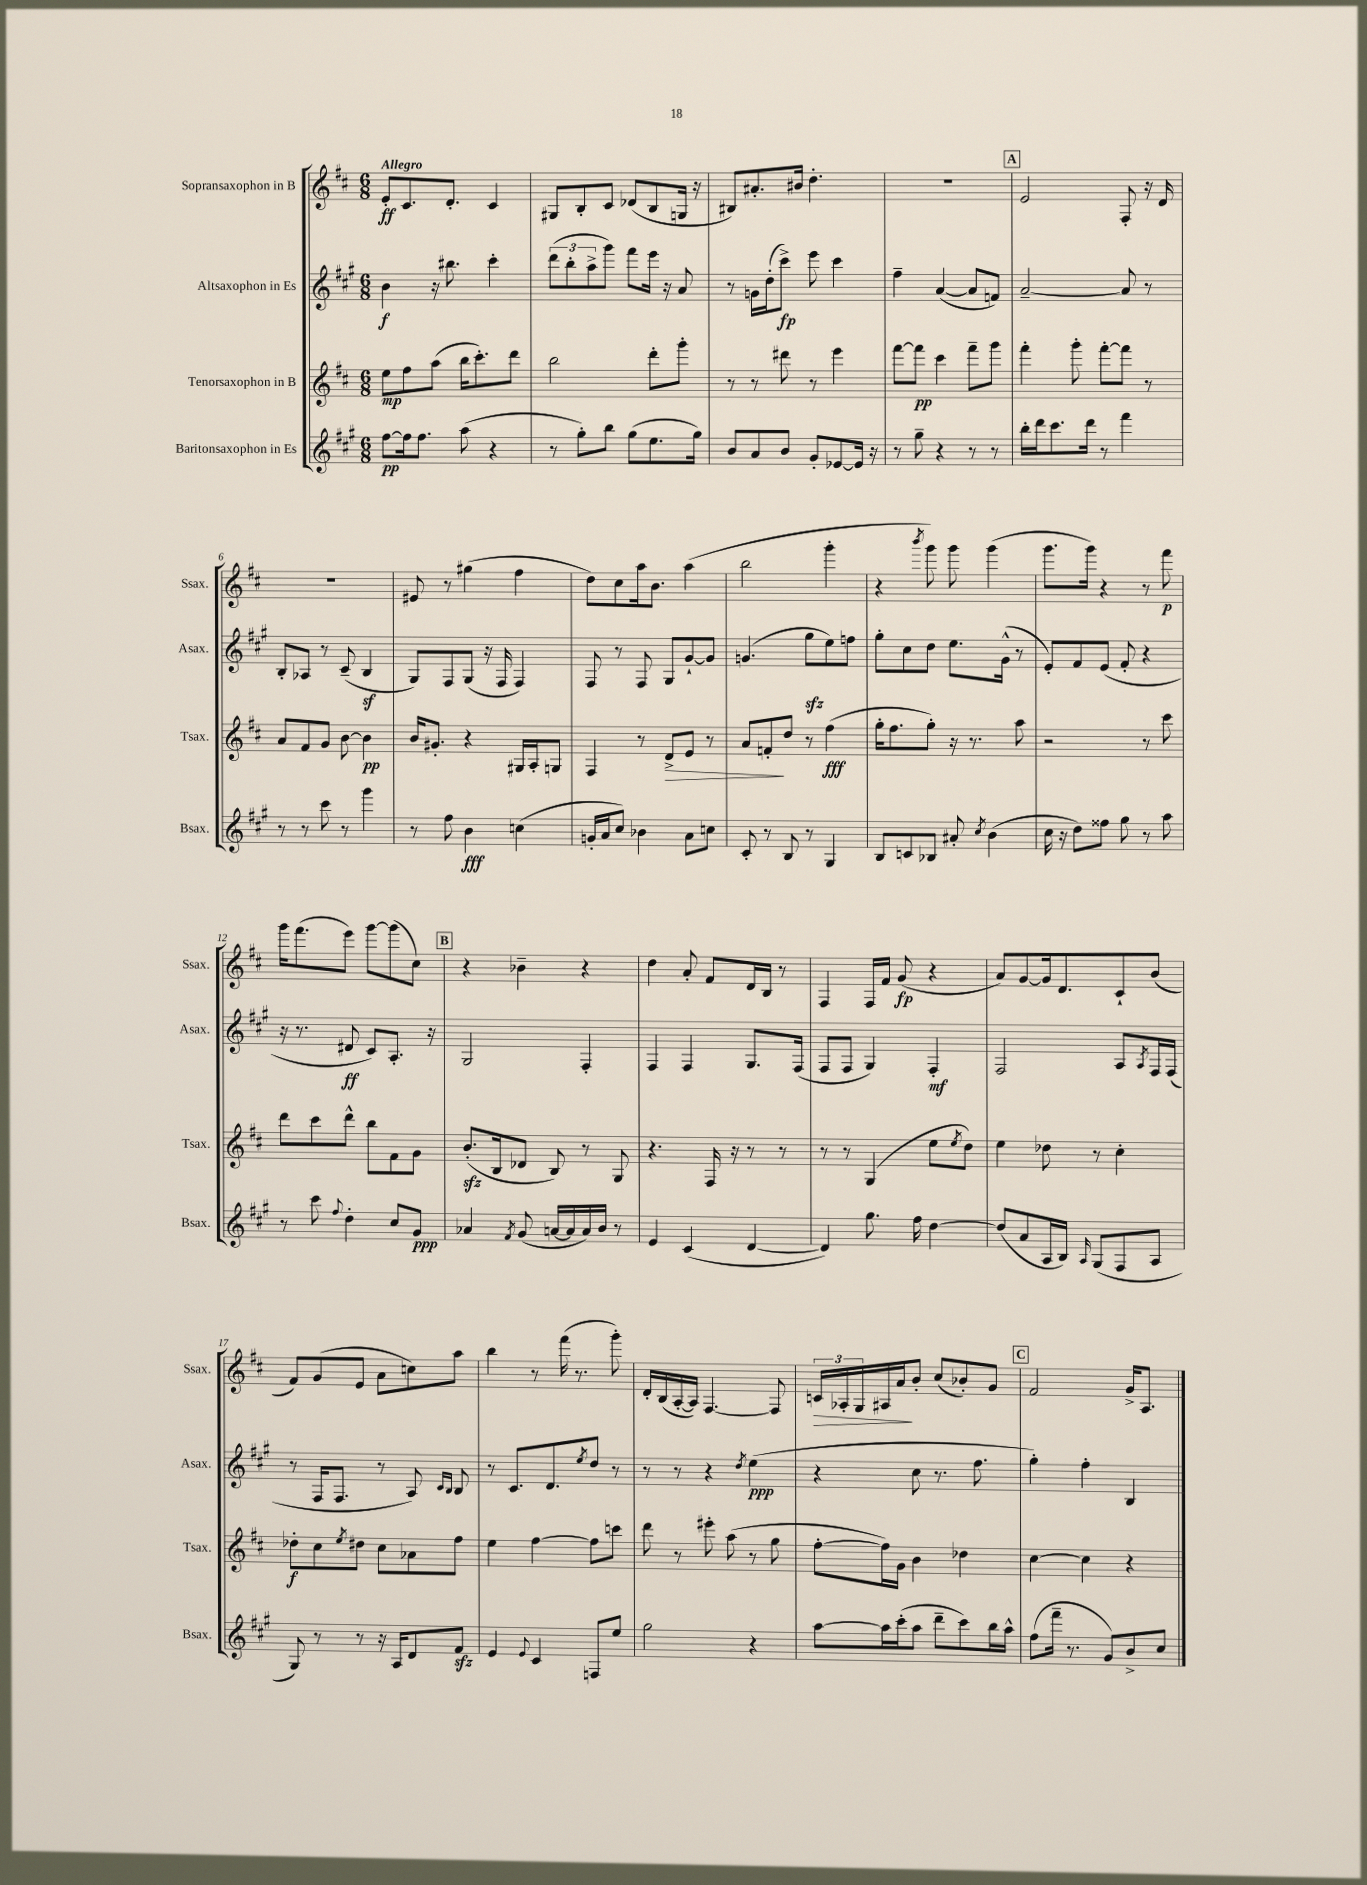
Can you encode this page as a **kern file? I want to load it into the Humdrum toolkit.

**kern	**kern	**kern	**kern
*staff4	*staff3	*staff2	*staff1
*clefG2	*clefG2	*clefG2	*clefG2
*k[f#c#g#]	*k[f#c#]	*k[f#c#g#]	*k[f#c#]
*M6/8	*M6/8	*M6/8	*M6/8
[8ff#\L	8ee\L	4b\	8e'/L
16ff#\]k	8ff#\	.	8.c#/
8.ff#\J	.	.	.
.	(8aa\J	16r	.
.	.	8.bb#\	8.d'/J
(8aa\	16bb\LK	.	.
.	8.ccc#'\)	.	.
4r	.	4ccc#'\	4c#/
.	8ddd\J	.	.
=	=	=	=
8r	2bb\	(12ddd\L	8G#/L
.	.	12bb'\	.
8gg#'\L)	.	.	8B'/
.	.	12aa^\	.
8bb\J	.	8ggg#\J)	8c#/J
(8gg#\L	.	8fff#\L	(8d-/L
8.ee\	8ddd'\L	16eee\Jk	8B/
.	.	16r	.
.	8ggg'\J	8a/	16G/Jk
16gg#\Jk)	.	.	16r
=	=	=	=
8b/L	8r	8r	8B#/L)
8a/	8r	16g\LL	8.a#'/
.	.	(16dd'\J	.
8b/J	8ddd#\	8ccc#^\J)	.
.	.	.	16b#/Jk
8g#'/L	8r	8eee\	4.dd'\
[8e-/	4eee\	4ccc#\	.
16e-/]Jk	.	.	.
16r	.	.	.
=	=	=	=
8r	[8fff#\L	4ff#~\	2.r
8gg#~\	8fff#\]J	.	.
4r	4ccc#\	([4a/	.
8r	8fff#~\L	8a/]L	.
8r	8ggg\J	8f/J)	.
=	=	=	=
16bb'\LL	4fff#'\	[2a~/	2e/
16ddd\J	.	.	.
8.ccc#\	.	.	.
.	8ggg'\	.	.
16ddd\Jk	.	.	.
8r	[8fff#'\L	.	.
4fff#\	8fff#\]J	8a/]	8F#'/
.	8r	8r	16r
.	.	.	16d/
=	=	=	=
8r	8a/L	8B'/L	2.r
8r	8f#/	8A-/J	.
8ccc#\	8g/J	8r	.
8r	[8b\	(8c#~/	.
4ggg#\	4b\]	4B/	.
=	=	=	=
8r	16b/LK	8G#/L)	8e#/
.	8.g#'/J	.	.
8ff#\	.	8F#/	8r
4b\	4r	(8G#/J	(4gg#\
.	.	16r	.
.	.	16F#/	.
(4cc\	16G#/LL	4F#/)	4ff#\
.	16A'/J	.	.
.	8G/J	.	.
=	=	=	=
16g'/LL	4F#/	8F#/	8dd\L)
16a/J	.	.	.
8cc#/J)	.	8r	8cc#\
4b-\	8r	8F#/	16aa\k
.	.	.	8.b\J
.	8d^/L	8G#/L	.
8a\L	8e/J	[8g#`/	(4aa\
8cc\J	8r	8g#/]J	.
=	=	=	=
8c#'/	8a/L	(4.g/	2bb\
8r	8f'/	.	.
8B/	8dd/J	.	.
8r	8r	8gg#\L	.
4G#/	(4ff#\	8ee\)	4ggg'\
.	.	8ff\J	.
=	=	=	=
8B/L	16gg'\LK	8gg#'\L	4r
.	8.ff#\	.	.
8c/	.	8cc#\	.
.	.	.	8qbbb/
8B-/J	8gg'\J)	8dd\J	8ggg\)
8a#'/	16r	8.ee\L	8ggg\
.	8.r	.	.
8qcc#/	.	.	.
(4b\	.	.	(4ggg\
.	.	(16g#^^\Jk	.
.	8aa\	8r	.
=	=	=	=
16cc#\	2r	8e'/L)	8.ggg\L
16r	.	.	.
8dd\L)	.	8f#/	.
.	.	.	16ggg\Jk)
8ff##\J	.	(8e/J	4r
8gg#\	.	8f#'/	.
8r	8r	4r	8r
8aa\	8ccc#\	.	8fff#\
=	=	=	=
8r	8ddd\L	16r	16ggg\LK
.	.	8.r	(8.fff#\
8ccc#\	8ccc#\	.	.
8qqff#/	.	.	.
4dd'\	8ddd^^\J	8d#/	8eee\J)
.	8bb\L	8c#/L)	[8ggg\L
8cc#/L	8f#\	8.A'/J	(8ggg\]
8g#/J	8g\J	.	8cc#\J)
.	.	16r	.
=	=	=	=
4a-/	(8.b'/L	2G#/	4r
.	16B/k	.	.
8qf#/	.	.	.
(8g#/	8d-/J	.	4b-~\
[16a/LL	8B/)	.	.
16a/]	.	.	.
16a/)	8r	4F#'/	4r
16b/JJ	.	.	.
8r	8G/	.	.
=	=	=	=
4e/	4.r	4F#/	4dd\
(4c#/	.	4F#/	8a'/
.	16F#/	.	8f#/L
.	16r	.	.
[4d/	8r	8.G#/L	16d/L
.	.	.	16B/JJ
.	8r	.	8r
.	.	(16F#/Jk	.
=	=	=	=
4d/])	8r	8F#/L	4F#/
.	8r	8F#/J	.
8.gg#\	(4G/	4G#/)	16F#/LL
.	.	.	16f#/JJ
.	.	.	(8g/
16ff#\	.	.	.
[4dd\	8ee\L	4F#'/	4r
.	8qee/	.	.
.	8dd\J)	.	.
=	=	=	=
(8dd/]L	4ee\	2F#/	8a/L)
8a/	.	.	[8g/
16A/L	8dd-\	.	16g/]k
16B/JJ)	.	.	8.d/
16qqA/	.	.	.
(8G#/L	8r	.	.
8F#/	4cc#'\	8A/L	8c#`/
.	.	8qA/	.
8A/J	.	16F#/L	(8b/J
.	.	(16F#/JJ	.
=	=	=	=
8G#/)	8dd-'\L	8r	8f#/L)
8r	8cc#\	16F#/LK	(8g/
.	.	8.F#/J	.
.	8qee/	.	.
8r	8dd#\J	.	8e/J
16r	8cc#\L	8r	8a\L
16A/LK	.	.	.
8d/	8a-\	8A/)	8cc\)
.	.	16qqc#/LL	.
.	.	16qqB/JJ	.
8f#/J	8ff#\J	8B/	8aa\J
=	=	=	=
4e/	4ee\	8r	4bb\
.	.	8.c#/L	.
8qqe/	.	.	.
4c#/	[4ff#\	.	8r
.	.	8.d/	.
.	.	.	(16fff#\
.	.	.	8.r
.	.	8qee/	.
8F/L	8ff#\]L	8dd/J	.
8ee/J	8ccc\J	8r	8ggg'\)
=	=	=	=
2gg#\	8ddd\	8r	16d'/LL
.	.	.	(16B/
.	8r	8r	[16A'/
.	.	.	16A/]JJ)
.	8eee#'\	4r	[4.F#/
.	(8aa\	.	.
.	.	8qdd/	.
4r	8r	(4ee\	.
.	8gg\	.	8F#/]
=	=	=	=
[8aa\L	[8ff#'\L	4r	24c/LL
.	.	.	24A-'/
.	.	.	24G/
16aa\]L	16ff#\]L)	.	16A#/
(16ccc#'\J	16g\JJ	.	16a/J
8aa\J	4b\	8cc#\	8b'/J
8ddd~\L	.	8.r	(8cc#/L
8ccc#\)	4dd-\	.	8b-'/)
.	.	8.ff#\	.
16bb\L	.	.	8g/J
16aa^^\JJ	.	.	.
=	=	=	=
(8ff#\L	[4cc#\	4gg#'\)	2f#/
16fff#~\Jk	.	.	.
8.r	.	.	.
.	4cc#\]	4ff#'\	.
8g#/L)	.	.	.
8b^/	4r	4B/	16g^/LK
.	.	.	8.A/J
8cc#/J	.	.	.
==	==	==	==
*-	*-	*-	*-
